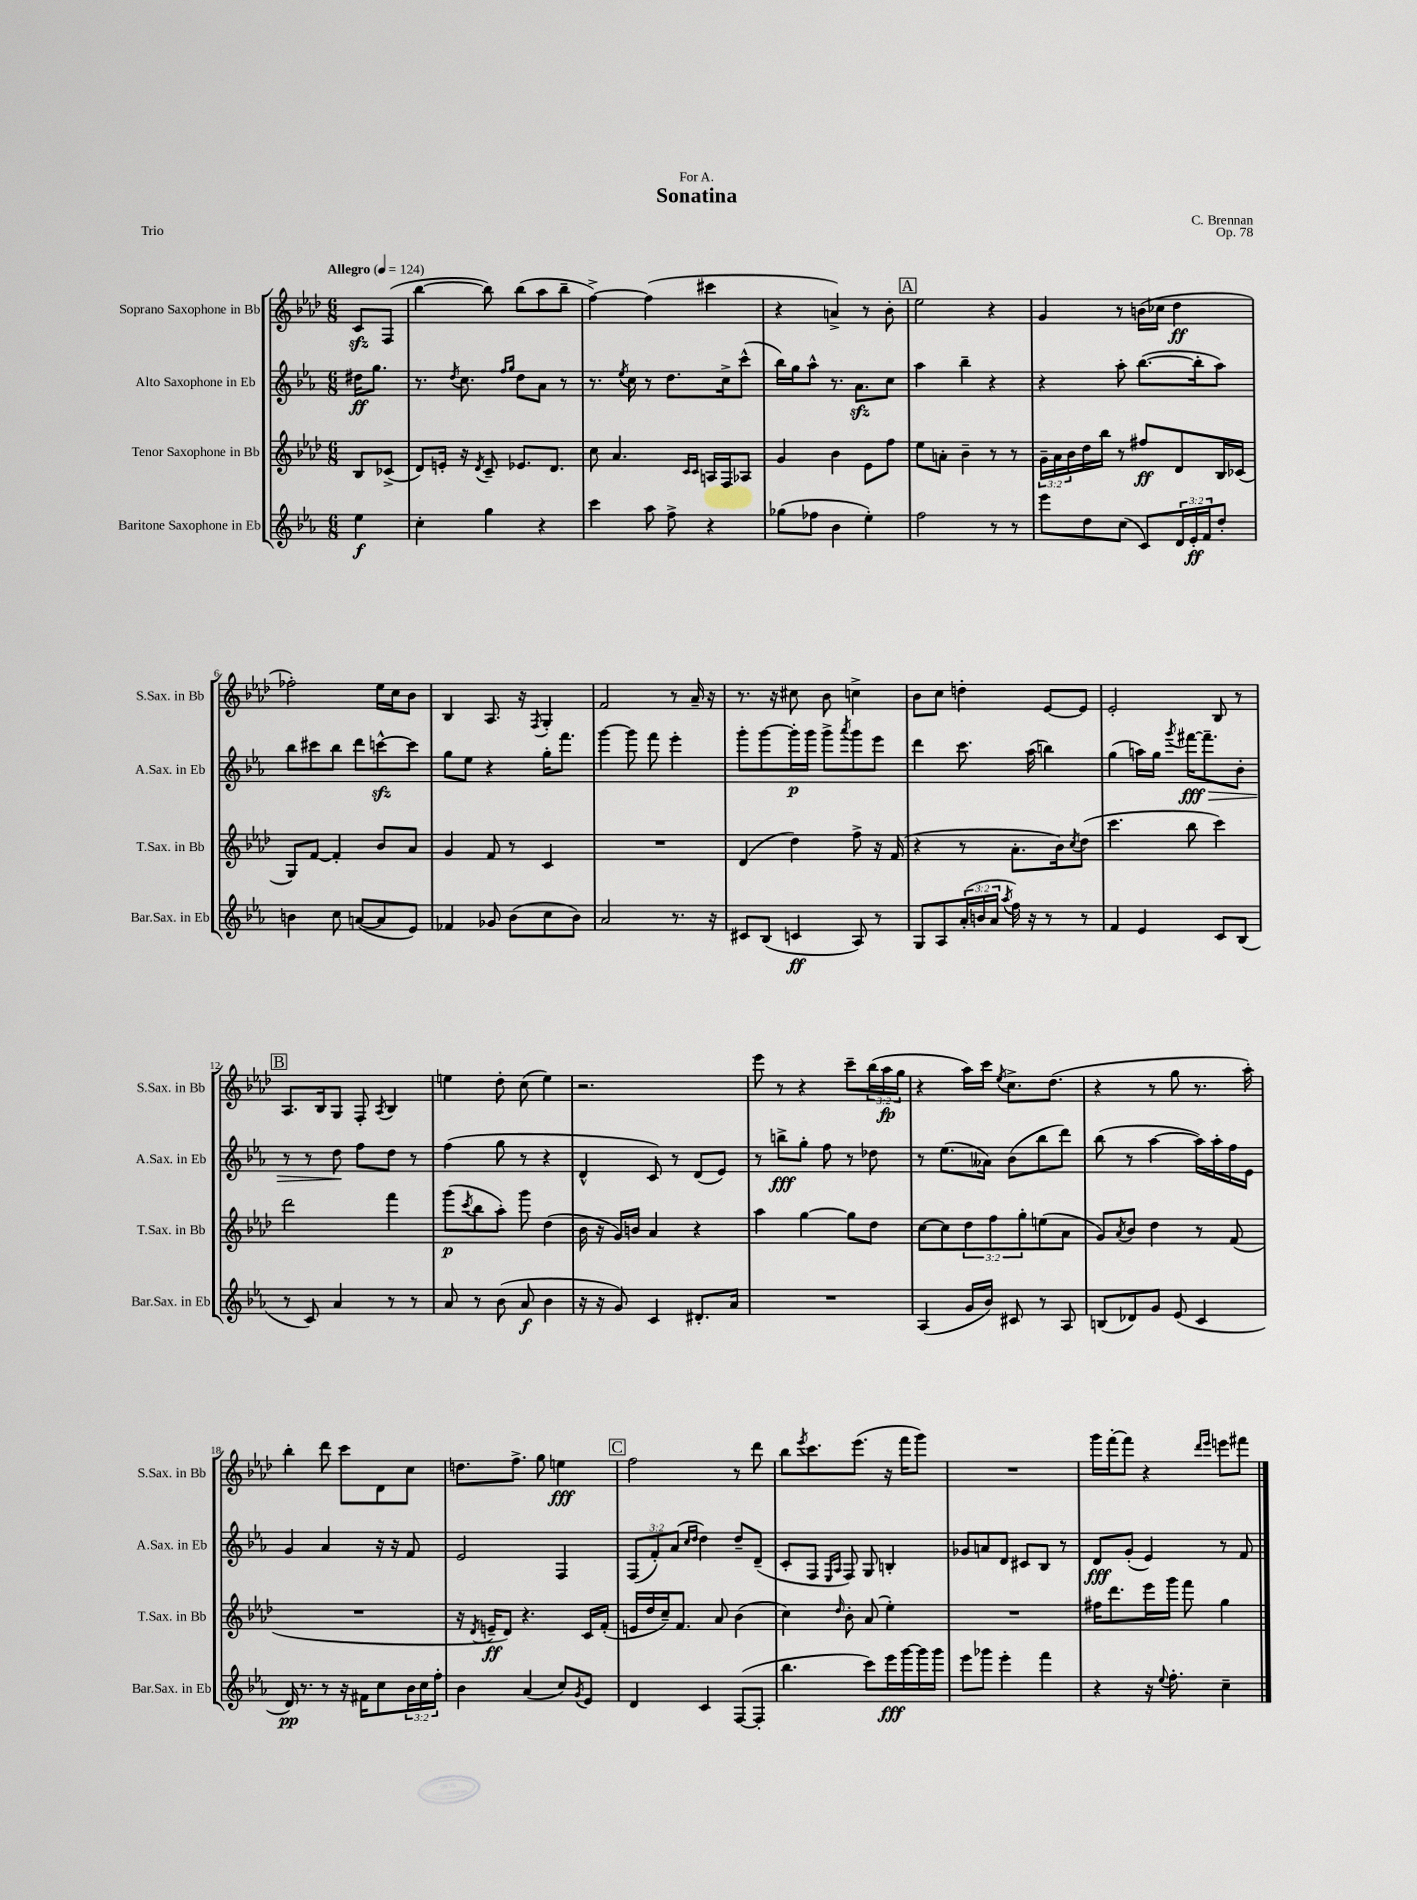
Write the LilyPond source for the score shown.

\header { title = "Sonatina" composer = "C. Brennan" dedication = "For A." opus = "Op. 78" piece = "Trio" }
<<
\new StaffGroup <<
\new Staff = "s0" \with { instrumentName = "Soprano Saxophone in Bb" shortInstrumentName = "S.Sax. in Bb" } {
    \clef treble \key aes \major \numericTimeSignature \time 6/8 \override Staff.TupletNumber.text = #tuplet-number::calc-fraction-text \partial 4 \tempo "Allegro" 4 = 124
    c'8\sfz f8( |
    bes''4~ bes''8) bes''8( aes''8 bes''8-- |
    f''4~->) f''4( cis'''4 |
    r4 a'4->) r8 bes'8-. |
    \mark \markup { \box "A" } ees''2 r4 |
    g'4 r8 b'16( ces''16 des''4\ff |
    fes''2-.) ees''16 c''16 bes'8 |
    bes4 aes8. r16 \acciaccatura { f8 } g4-. |
    f'2 r8 aes'16-- r16 |
    r8. r16 cis''8 bes'8 c''4-> |
    bes'8 c''8 d''4-. ees'8~ ees'8 |
    ees'2-. bes8 r8 |
    \mark \markup { \box "B" } aes8. bes16 g8 f8-. \acciaccatura { aes8 } bes4 |
    e''4 des''8-. c''8( e''4) |
    r2. |
    ees'''8 r8 r4 c'''8-- \tuplet 3/2 { bes''16( aes''16\fp g''16 } |
    r4 aes''16) c'''16 \acciaccatura { ees''8 } c''8.-> des''8.( |
    r4 r8 g''8 r8. aes''16-.) |
    bes''4-. des'''8 c'''8 des'8 c''8 |
    d''8. f''8.-> g''8 e''4\fff |
    \mark \markup { \box "C" } f''2 r8 des'''8 |
    bes''8 \acciaccatura { ees'''8 } c'''8. ees'''8.( r16 f'''16 g'''8) |
    R2. |
    g'''16 f'''16~-. f'''8 r4 \grace { des'''16 ees'''16 } e'''8 fis'''8 \bar "|." |
}
\new Staff = "s1" \with { instrumentName = "Alto Saxophone in Eb" shortInstrumentName = "A.Sax. in Eb" } {
    \clef treble \key ees \major \numericTimeSignature \time 6/8 \override Staff.TupletNumber.text = #tuplet-number::calc-fraction-text \partial 4
    dis''16\ff g''8. |
    r8. \acciaccatura { d''8 } c''8. \grace { f''16 g''16 } d''8 aes'8 r8 |
    r8. \acciaccatura { ees''8 } c''16 r8 d''8. c''16-> c'''8-^( |
    bes''16) g''16 aes''8-^ r8. aes'8.\sfz c''8 |
    \mark \markup { \box "A" } aes''4 bes''4-- r4 |
    r4 aes''8-. bes''8.~( bes''16-. aes''8) |
    bes''8 cis'''8 bes''8 d'''8 c'''8~-^\sfz c'''8 |
    g''8 ees''8 r4 g''16-. f'''8. |
    g'''4~ g'''8 f'''8 ees'''4-. |
    g'''8-. g'''8~ g'''16-.\p g'''16 g'''8-> \acciaccatura { aes'''8 } g'''8 ees'''8 |
    d'''4 c'''8. aes''16( b''4) |
    g''4( a''16) g''16 \acciaccatura { g'''8 } fis'''16~\fff\> fis'''8.-- bes'8-. |
    \mark \markup { \box "B" } r8 r8 d''8\! f''8 d''8 r8 |
    f''4( g''8 r8 r4 |
    d'4-^ c'8) r8 d'8( ees'8) |
    r8 b''8->\fff g''8-. f''8 r8 des''8 |
    r8 ees''8.( aeses'16) bes'8( bes''8 d'''8) |
    bes''8( r8 aes''4~ aes''16) aes''16-. f''16 ees'16 |
    g'4 aes'4 r16 r16 f'8 |
    ees'2 f4 |
    \mark \markup { \box "C" } \tuplet 3/2 { f8( f'8-.) aes'8( } \grace { c''16 d''16 } d''4) d''8-- d'8--( |
    c'8-. f8 \grace { ees16 aes16 } f8) g8 b4-. |
    ges'8 a'8 d'8 cis'8 bes8 r8 |
    d'8\fff g'8-.( ees'4) r8 f'8 \bar "|." |
}
\new Staff = "s2" \with { instrumentName = "Tenor Saxophone in Bb" shortInstrumentName = "T.Sax. in Bb" } {
    \clef treble \key aes \major \numericTimeSignature \time 6/8 \override Staff.TupletNumber.text = #tuplet-number::calc-fraction-text \partial 4
    bes8 ces'8->( |
    des'8) e'16-. r16 \acciaccatura { des'8 } c'8-- ees'8. des'8. |
    c''8 aes'4. \grace { c'16 c'16 } a16 f16 aes8 |
    g'4 bes'4 ees'8 f''8 |
    \mark \markup { \box "A" } ees''8 a'8-. bes'4-- r8 r8 |
    \tuplet 3/2 { g'16-- aes'16 bes'16 } des''16 bes''16 r8 fis''8\ff des'8 bes16 ces'16( |
    g8) f'8~ f'4-. bes'8 aes'8 |
    g'4 f'8 r8 c'4 |
    R2. |
    des'4( des''4) f''8-> r16 f'16( |
    r4 r8 aes'8.-. bes'16) \acciaccatura { c''8 } des''8( |
    c'''4. bes''8 c'''4) |
    \mark \markup { \box "B" } des'''2 f'''4 |
    g'''8\p( \acciaccatura { c'''8 } bes''8 aes''8-.) g'''8 des''4( |
    bes'16 r16 g'16) b'16 aes'4 r4 |
    aes''4 g''4~ g''8 des''8 |
    c''8~ c''8 \tuplet 3/2 { des''8 f''8 g''8-. } e''8( aes'8 |
    g'8) \acciaccatura { aes'8 } bes'8 des''4 r8 f'8( |
    R2. |
    r16 \acciaccatura { des'8 } e'16--\ff des'8) r4. c'16 f'16-.( |
    \mark \markup { \box "C" } e'16 des''16 c''16--) f'8. aes'8 bes'4( |
    c''4) \grace { des''16 } bes'8-. aes'8( ees''4-.) |
    R2. |
    fis''16 des'''8. ees'''16 g'''16 f'''8 g''4 \bar "|." |
}
\new Staff = "s3" \with { instrumentName = "Baritone Saxophone in Eb" shortInstrumentName = "Bar.Sax. in Eb" } {
    \clef treble \key ees \major \numericTimeSignature \time 6/8 \override Staff.TupletNumber.text = #tuplet-number::calc-fraction-text \partial 4
    ees''4\f |
    c''4-. g''4 r4 |
    c'''4 aes''8 f''8-> r4 |
    ges''8( fes''8 bes'4 ees''4-.) |
    \mark \markup { \box "A" } f''2 r8 r8 |
    ees'''8 d''8 c''8( c'8) \tuplet 3/2 { d'16 ees'16-.\ff f'16 } d''8-. |
    b'4 c''8 a'8~( a'8 ees'8) |
    fes'4 ges'8 bes'8( c''8 bes'8) |
    aes'2 r8. r16 |
    cis'8 bes8( c'4\ff aes8) r8 |
    g8 aes8 \tuplet 3/2 { aes'16-.( b'16 aes'16 } \acciaccatura { aes''8 } f''16) r16 r8 r8 |
    f'4 ees'4 c'8 bes8( |
    \mark \markup { \box "B" } r8 c'8) aes'4 r8 r8 |
    aes'8 r8 bes'8( aes'8\f bes'4 |
    r16 r16 g'8) c'4 dis'8.-. aes'16 |
    R2. |
    aes4( g'16 bes'16) cis'8 r8 aes8 |
    b8( des'8) g'8 ees'8( c'4 |
    d'16\pp) r8. r8 r16 fis'16 c''8 \tuplet 3/2 { bes'16 c''16 f''16-. } |
    bes'4 aes'4( c''8) \acciaccatura { g'8 } ees'8 |
    \mark \markup { \box "C" } d'4 c'4 f8~( f8-. |
    bes''4. c'''8) ees'''16\fff g'''16~ g'''16 g'''16 |
    ees'''8 ges'''8 ees'''4-. f'''4 |
    r4 r16 \appoggiatura { ees''8 } f''8.-. c''4-- \bar "|." |
}
>>
>>
